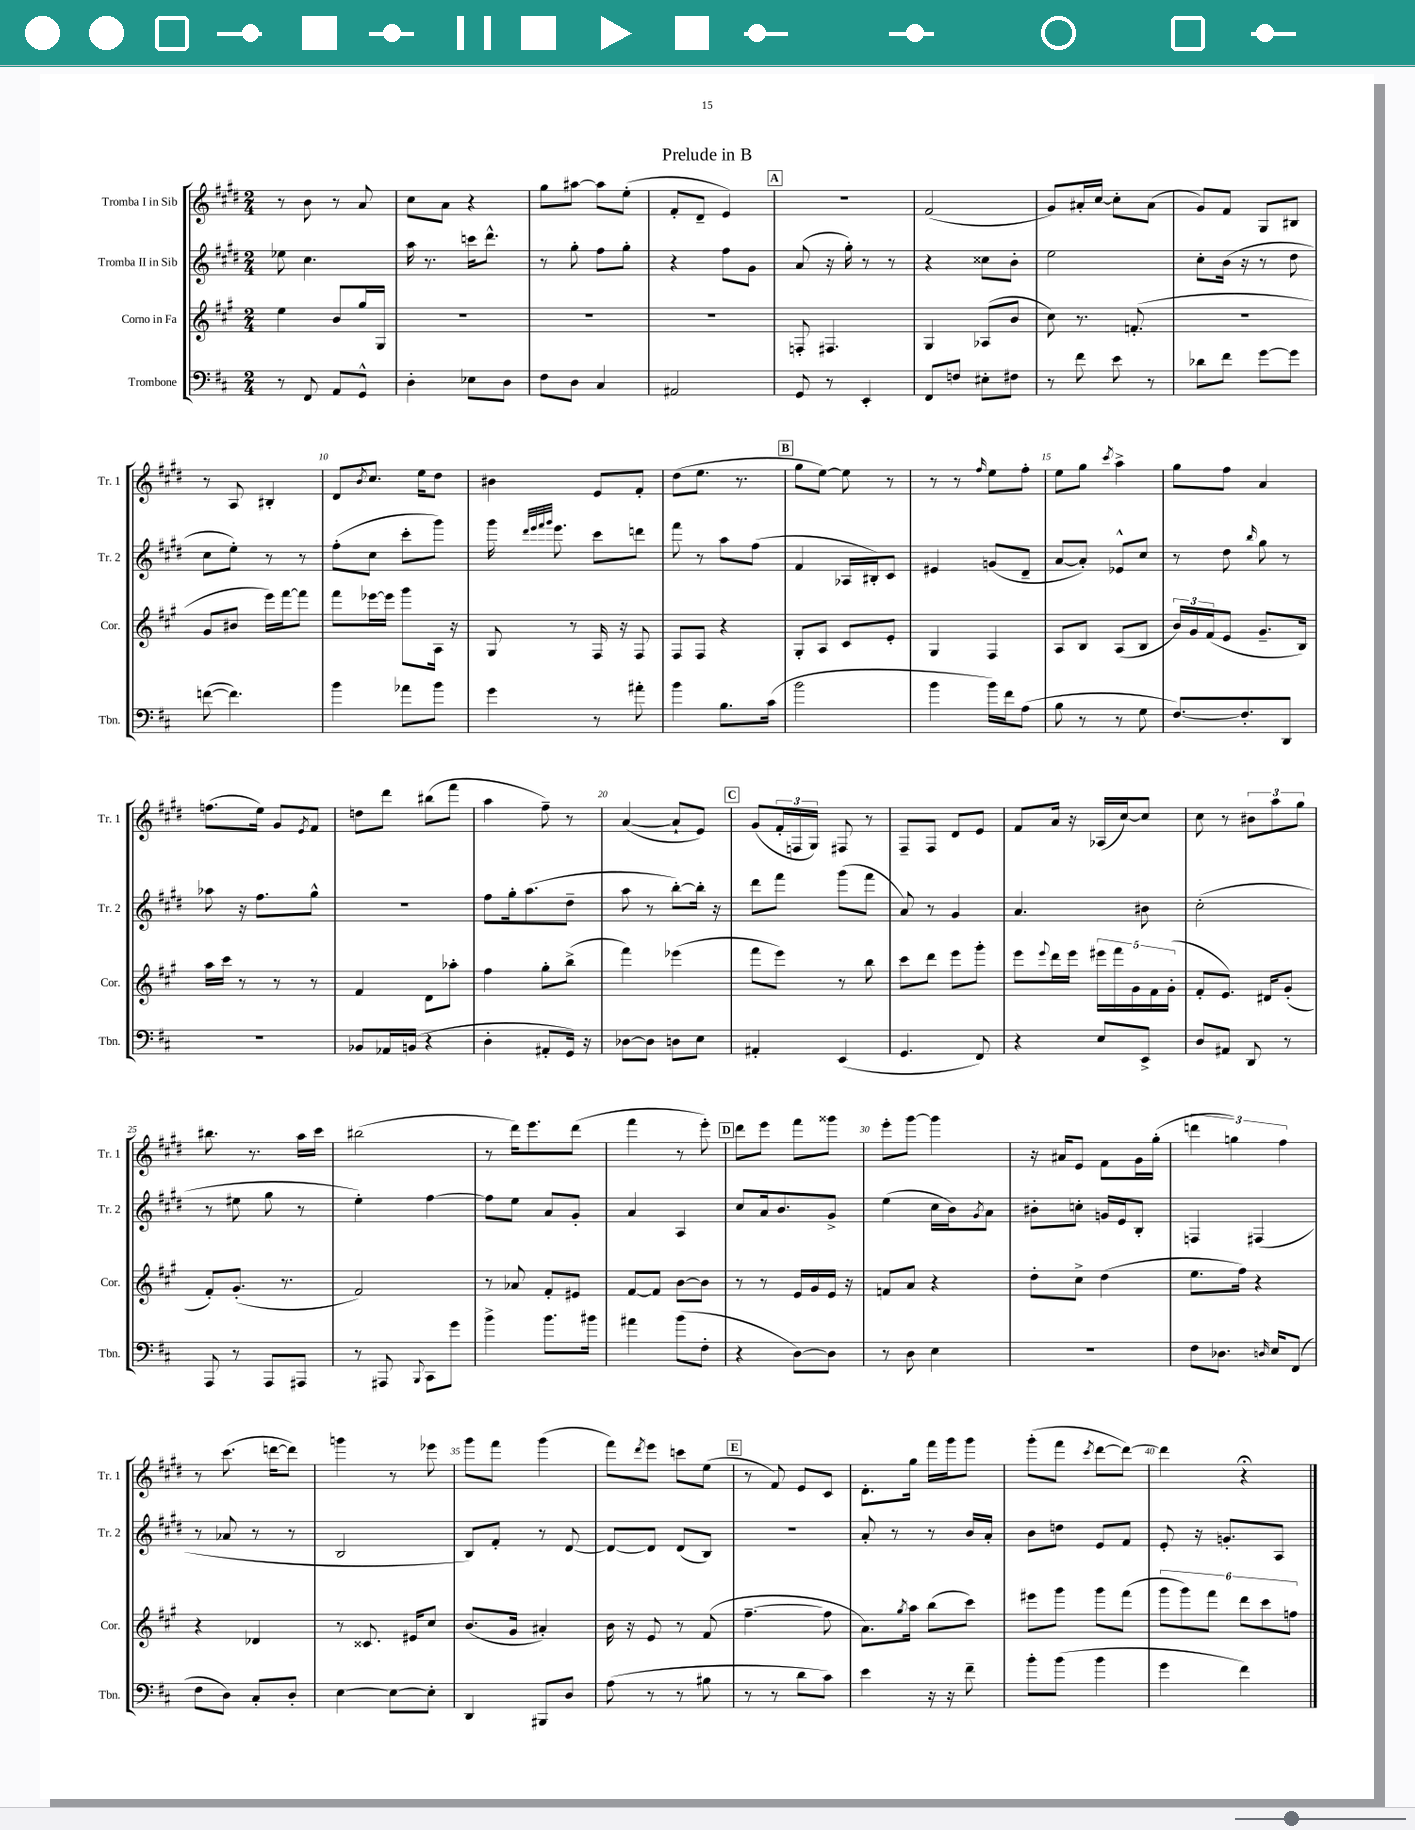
\header { title = "Prelude in B" }
<<
\new StaffGroup <<
\new Staff = "s0" \with { instrumentName = "Tromba I in Sib" shortInstrumentName = "Tr. 1" } {
    \clef treble \key e \major \numericTimeSignature \time 2/4
    r8 b'8 r8 a'8 |
    cis''8 a'8 r4 |
    gis''8 ais''8~ ais''8 e''8-.( |
    fis'8-. dis'8-- e'4) |
    \mark \markup { \box "A" } R2 |
    fis'2( |
    gis'8) ais'16-. cis''16~ cis''8-. ais'8( |
    gis'8) fis'8 gis8 bis8 |
    r8 a8 bis4-. |
    dis'8 \acciaccatura { b'8 } cis''8. e''16 dis''8 |
    bis'4 e'8 fis'8-. |
    dis''8( e''8. r8. |
    \mark \markup { \box "B" } gis''8 e''8~) e''8 r8 |
    r8 r8 \grace { fis''16 } e''8 fis''8-. |
    e''8 gis''8 \acciaccatura { cis'''8 } a''4-> |
    gis''8 fis''8 a'4 |
    f''8.( e''16) gis'8 \acciaccatura { e'8 } fis'8 |
    d''8 dis'''8 bis''8( fis'''8 |
    a''4 fis''8--) r8 |
    a'4~( a'8-! e'8) |
    \mark \markup { \box "C" } gis'8( \tuplet 3/2 { fis'16-. f16 gis16) } fis8 r8 |
    fis8-- fis8 dis'8 e'8 |
    fis'8 a'16 r16 aes16( cis''16~) cis''8 |
    cis''8 r8 \tuplet 3/2 { bis'8 a''8 gis''8 } |
    bis''8. r8. a''16 cis'''16 |
    bis''2( |
    r8 dis'''16) e'''8. dis'''8( |
    fis'''4 r8 e'''8-.) |
    \mark \markup { \box "D" } dis'''8 e'''8 fis'''8 gisis'''8 |
    e'''8-. gis'''8~ gis'''4 |
    r16 ais'16 e'8 fis'8 gis'16 gis''16-.( |
    \tuplet 3/2 { d'''4 g''4) fis''4 } |
    r8 cis'''8.( d'''16~ d'''8) |
    g'''4 r8 ees'''8 |
    gis'''8 fis'''8 gis'''4( |
    fis'''8) \acciaccatura { dis'''8 } e'''8 c'''8 e''8( |
    \mark \markup { \box "E" } r8 fis'8) e'8 cis'8 |
    dis'8.-. gis''16 fis'''16 gis'''16 gis'''8 |
    gis'''8-.( fis'''8 \acciaccatura { cis'''8 } dis'''8~ dis'''8~) |
    dis'''4 r4\fermata \bar "|." |
}
\new Staff = "s1" \with { instrumentName = "Tromba II in Sib" shortInstrumentName = "Tr. 2" } {
    \clef treble \key e \major \numericTimeSignature \time 2/4
    ees''8 cis''4. |
    a''16 r8. c'''16 dis'''8.-^ |
    r8 gis''8-. fis''8 gis''8-. |
    r4 fis''8 gis'8 |
    \mark \markup { \box "A" } a'8( r16 gis''16-.) r8 r8 |
    r4 cisis''8 b'8-. |
    e''2 |
    cis''8-. b'16( r16 r8 dis''8 |
    cis''8 e''8-.) r8 r8 |
    fis''8-.( cis''8 cis'''8-. gis'''8) |
    gis'''16 \grace { dis'''32 e'''32 fis'''32 gis'''32 } e'''8. cis'''8 d'''8 |
    fis'''8 r8 a''8 fis''8( |
    \mark \markup { \box "B" } fis'4 aes16 bis16-.) cis'8 |
    eis'4 g'8( dis'8-- |
    a'8~ a'8-.) ees'8-^ cis''8 |
    r8 dis''8 \grace { b''16 } gis''8 r8 |
    aes''8 r16 fis''8. gis''8-^ |
    R2 |
    fis''8 gis''16-. a''8.( dis''8-- |
    a''8 r8 b''8~-.) b''16-. r16 |
    \mark \markup { \box "C" } dis'''8 fis'''8 gis'''8( fis'''8 |
    a'8) r8 gis'4 |
    a'4. bis'8 |
    cis''2-.( |
    r8 eis''8 gis''8 r8 |
    e''4-.) fis''4~ |
    fis''8 e''8 a'8 gis'8-. |
    a'4 a4 |
    \mark \markup { \box "D" } cis''8 a'16 b'8. gis'8-> |
    e''4( cis''16 b'16) \acciaccatura { gis'8 } a'8 |
    bis'8-. c''8-. g'16 e'16 b8-. |
    f4 fis4( |
    r8 aes'8 r8 r8 |
    b2 |
    b8) fis'8-. r8 dis'8~ |
    dis'8~ dis'8 dis'8( b8) |
    \mark \markup { \box "E" } R2 |
    a'8-. r8 r8 b'16 a'16-. |
    b'8 d''8 e'8 fis'8 |
    e'8-. r16 g'8.-. a8 \bar "|." |
}
\new Staff = "s2" \with { instrumentName = "Corno in Fa" shortInstrumentName = "Cor." } {
    \clef treble \key a \major \numericTimeSignature \time 2/4
    e''4 b'8 gis''16 gis16 |
    R2 |
    R2 |
    R2 |
    \mark \markup { \box "A" } f8-. fis4. |
    gis4 aes8( b'8 |
    cis''8) r8. f'8.-.( |
    r2 |
    gis'8 bis'8 e'''16) fis'''16~ fis'''8 |
    fis'''8 ees'''16~ ees'''16 gis'''8 a16 r16 |
    gis8 r8 fis16 r16 fis8 |
    fis8 fis8 r4 |
    \mark \markup { \box "B" } gis8-. a8 cis'8 e'8-. |
    gis4 fis4 |
    a8 b8 a8( b8 |
    \tuplet 3/2 { b'16) gis'16 fis'16( } e'8 gis'8.-- b16) |
    a''16 cis'''16 r8 r8 r8 |
    fis'4 d'8 aes''8-. |
    fis''4 gis''8-. b''8->( |
    fis'''4) ees'''4( |
    \mark \markup { \box "C" } fis'''8 e'''8) r8 b''8 |
    cis'''8 d'''8 e'''8 gis'''8-. |
    e'''8 \appoggiatura { e'''8 } d'''16 e'''16 \tuplet 5/4 { eis'''16 fis'''16 gis'16 fis'16 gis'16-.( } |
    fis'8-. e'8.) dis'16 gis'8-.( |
    fis'8-.) gis'8.-.( r8. |
    fis'2) |
    r8 aes'8 fis'8-. eis'8 |
    fis'8~ fis'8 b'8~ b'8 |
    \mark \markup { \box "D" } r8 r8 e'16 gis'16 e'16 r16 |
    f'8 a'8 r4 |
    d''8-. cis''8-> d''4( |
    e''8. fis''16) r4 |
    r4 des'4 |
    r8 cisis'8. eis'16 cis''8 |
    b'8.( gis'16 ais'4-.) |
    b'16 r16 e'8 r8 fis'8( |
    \mark \markup { \box "E" } fis''4.~-- fis''8 |
    a'8.) \acciaccatura { gis''8 } a''16 b''8( cis'''8) |
    eis'''8 gis'''8 gis'''8 fis'''8( |
    \tuplet 6/4 { gis'''8 gis'''8) fis'''8 d'''8 cis'''8 f''8 } \bar "|." |
}
\new Staff = "s3" \with { instrumentName = "Trombone" shortInstrumentName = "Tbn." } {
    \clef bass \key d \major \numericTimeSignature \time 2/4
    r8 fis,8 a,8 g,8-^ |
    d4-. ees8 d8 |
    fis8 d8 cis4 |
    ais,2 |
    \mark \markup { \box "A" } g,8 r8 e,4-. |
    fis,8 f8 eis8-. fis8 |
    r8 fis'8 e'8 r8 |
    des'8 fis'8 g'8~ g'8 |
    f'8~( f'4.) |
    b'4 aes'8 b'8 |
    g'4 r8 ais'8-. |
    b'4 b8. cis'16( |
    \mark \markup { \box "B" } b'2 |
    b'4 b'16) fis'16 a8( |
    b8 r8 r8 g8 |
    fis8.~) fis8.-. d,8 |
    r2 |
    bes,8 aes,16 b,16( r4 |
    d4-. ais,8-. g,16) r16 |
    des8~ des8 d8 e8 |
    \mark \markup { \box "C" } ais,4-. e,4( |
    g,4. fis,8) |
    r4 e8 e,8-> |
    d8 ais,8 d,8 r8 |
    a,,8 r8 a,,8 ais,,8 |
    r8 ais,,8 \appoggiatura { b,,8 } cis,8 g'8 |
    b'4-> b'8. bis'16 |
    ais'4 b'8( fis8-. |
    \mark \markup { \box "D" } r4 d8~) d8 |
    r8 d8 e4 |
    r2 |
    fis8 des8. \grace { d16 } e16 fis,8( |
    fis8 d8) cis8-. d8-. |
    e4~ e8~ e8-. |
    d,4 bis,,8 d8 |
    a8( r8 r8 bis8 |
    \mark \markup { \box "E" } r8 r8 d'8 cis'8) |
    e'4 r16 r16 fis'8-- |
    b'8-. b'8( b'4 |
    g'4 fis'4) \bar "|." |
}
>>
>>
